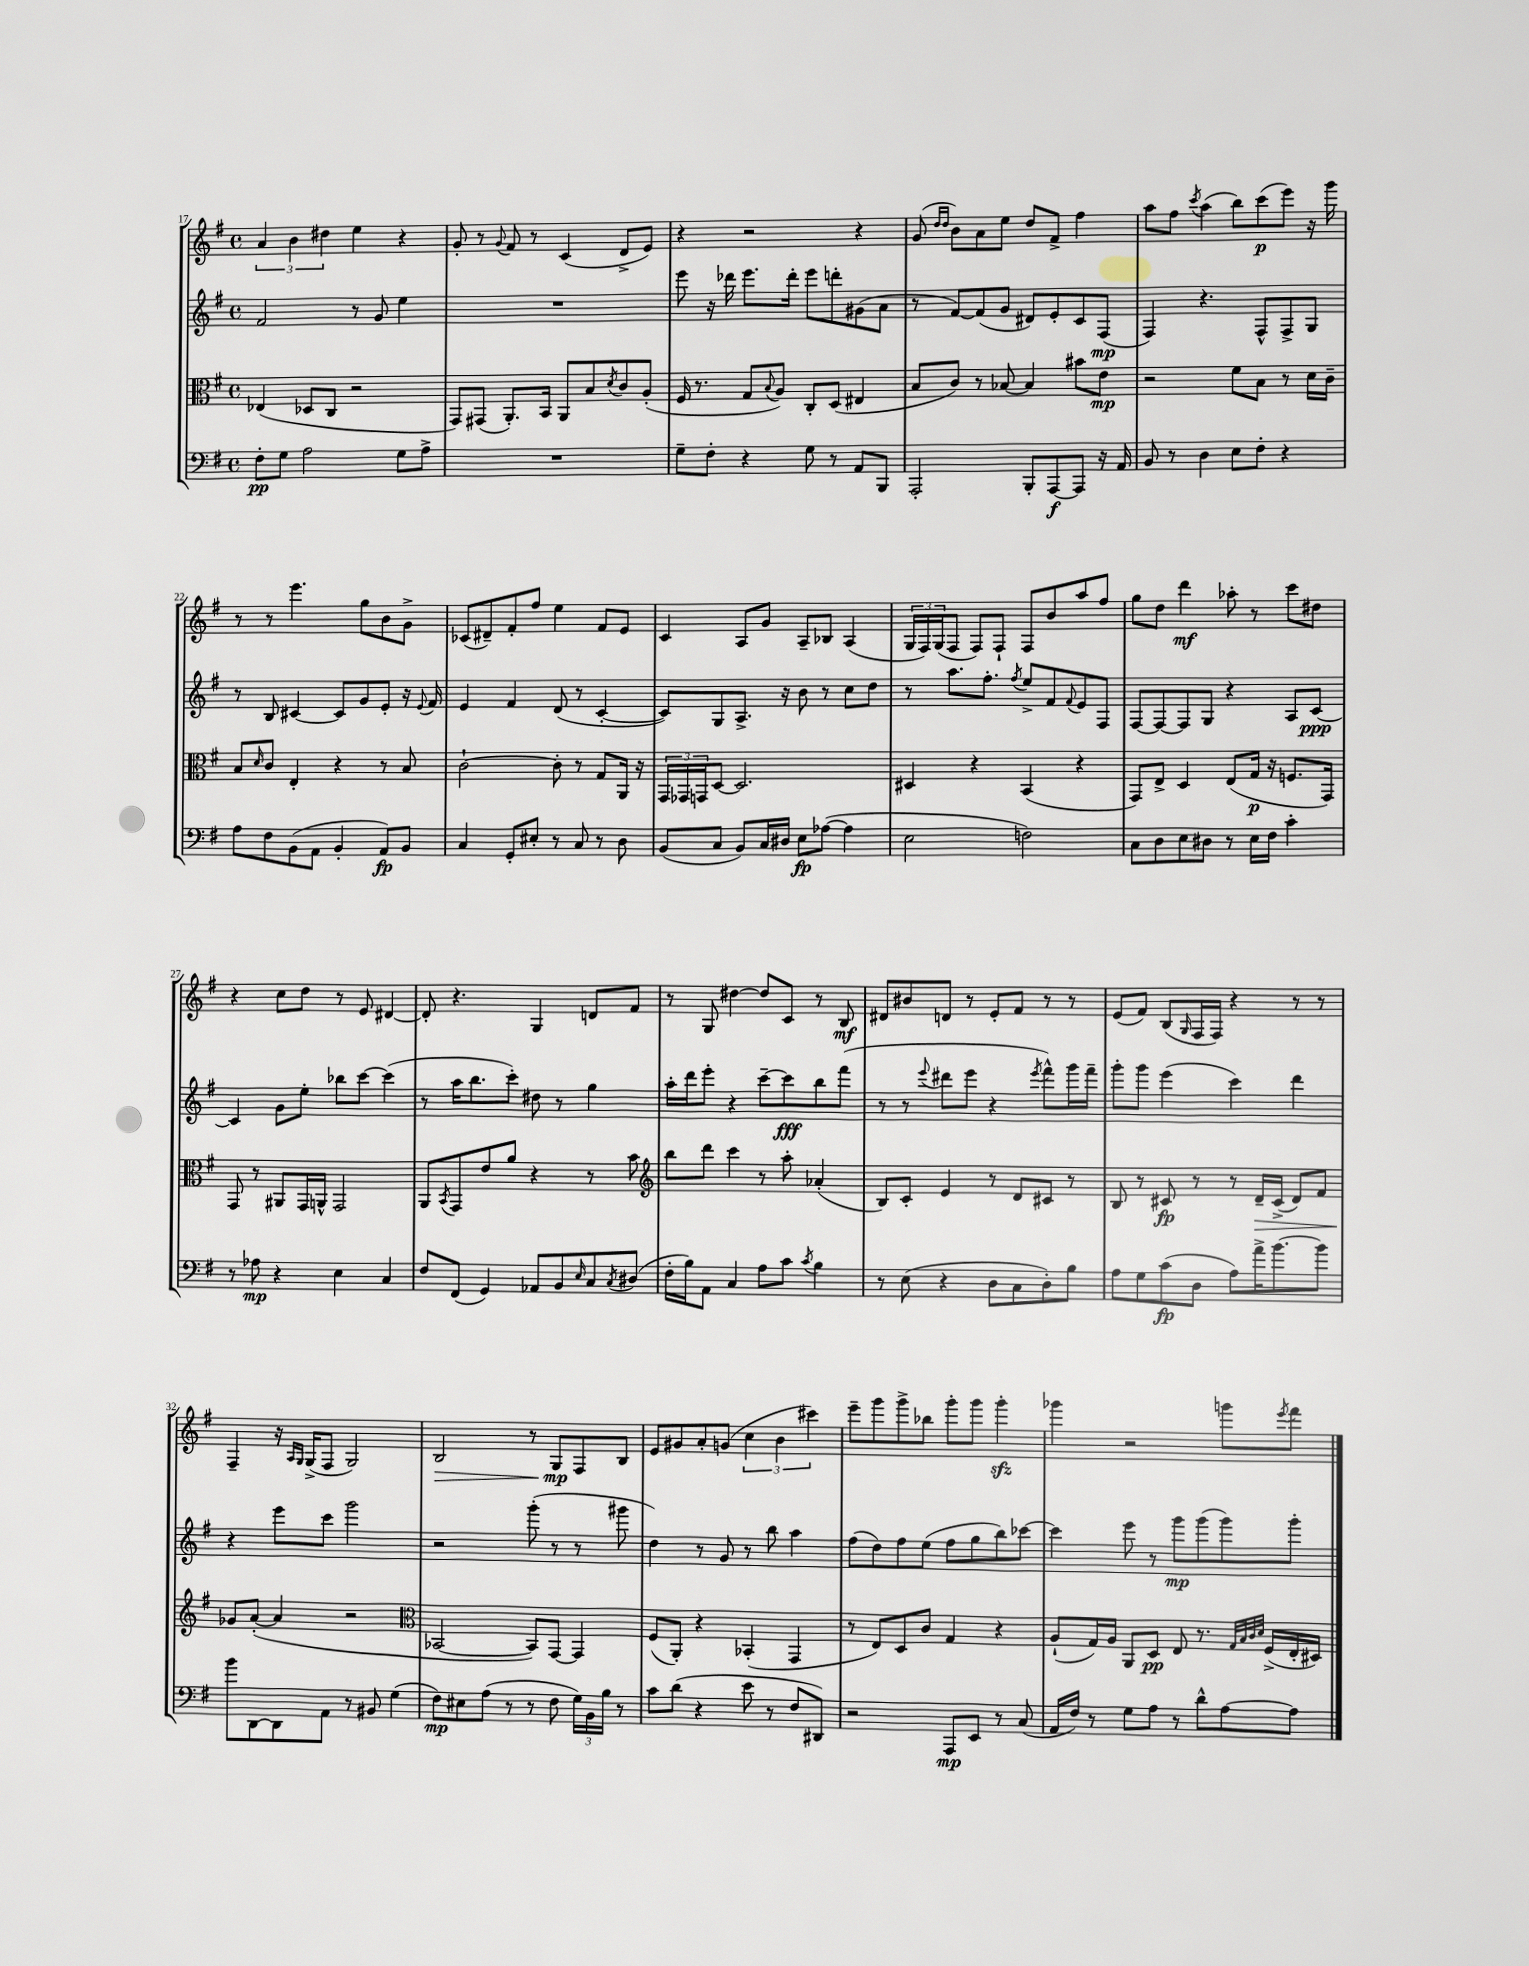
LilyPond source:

<<
\new StaffGroup <<
\new Staff = "s0" {
    \clef treble \key g \major \defaultTimeSignature \time 4/4
    \tuplet 3/2 { a'4 b'4 dis''4 } e''4 r4 |
    g'8-. r8 \appoggiatura { g'8 } fis'8 r8 c'4( d'8-> e'8) |
    r4 r2 r4 |
    g'8( \grace { d''16 d''16 } b'8) a'8 e''8 d''8 fis'8-> fis''4 |
    a''8 fis''8 \acciaccatura { c'''8 } a''4( b''8) c'''8\p( e'''8) r16 g'''16 |
    r8 r8 e'''4. g''8 b'8 g'8-> |
    ces'8( dis'8--) fis'8-. fis''8 e''4 fis'8 e'8 |
    c'4 a8 g'8 a8-- bes8 a4( |
    \tuplet 3/2 { g16 fis16) g16( } fis8 fis8) fis8-! fis8 b'8 a''8 fis''8 |
    g''8 d''8 d'''4\mf aes''8-. r8 c'''8 dis''8 |
    r4 c''8 d''8 r8 e'8 dis'4~ |
    dis'8-. r4. g4 d'8 fis'8 |
    r8 g8 dis''4~ dis''8 c'8 r8 b8\mf |
    dis'8 bis'8 d'8 r8 e'8-. fis'8 r8 r8 |
    e'8( fis'8) b8( \grace { g16 } fis16 fis16) r4 r8 r8 |
    fis4-- r16 \grace { a16 g16 } g16->( fis8 g2) |
    b2\> r8 g8\mp\! fis8 b8 |
    e'8 gis'8 a'8-. g'8( \tuplet 3/2 { c''4 b'4 cis'''4) } |
    e'''8-- g'''8 g'''8-> bes''8 g'''8-. g'''8 g'''4-.\sfz |
    ges'''4 r2 g'''8 \acciaccatura { e'''8 } fis'''8 \bar "|." |
}
\new Staff = "s1" {
    \clef treble \key g \major \defaultTimeSignature \time 4/4
    fis'2 r8 g'8 e''4 |
    R1 |
    e'''8 r16 des'''16 e'''8. des'''16-. e'''8 d'''8-. gis'8( a'8 |
    r8 fis'8~) fis'8( g'8 dis'8) e'8-. c'8 fis8\mp( |
    fis4) r4. fis8-^ fis8-> g8 |
    r8 b8 cis'4~ cis'8 g'8 e'8-. r16 \appoggiatura { e'8 } fis'16 |
    e'4 fis'4 d'8( r8 c'4~-. |
    c'8) g8 a8.-> r16 b'8 r8 c''8 d''8 |
    r8 a''8. fis''8.-. \acciaccatura { fis''8 } e''8-> fis'8 \appoggiatura { fis'8 } e'8 fis8 |
    fis8~ fis8~ fis8 g8 r4 a8 c'8~\ppp |
    c'4 g'8 e''8-. bes''8 c'''8~ c'''4( |
    r8 a''16 b''8. c'''8-.) dis''8 r8 g''4 |
    a''16-. d'''16 e'''8-. r4 c'''8~-- c'''8\fff b''8 fis'''8( |
    r8 r8 \appoggiatura { e'''8 } dis'''8 e'''8 r4 \acciaccatura { e'''8 } fis'''8-^) g'''16 fis'''16-- |
    g'''8-. g'''8 e'''4( c'''4) d'''4 |
    r4 e'''8 c'''8 g'''2 |
    r2 g'''8-.( r8 r8 gis'''8 |
    d''4) r8 g'8 r8 b''8 a''4 |
    fis''8( d''8) fis''8 e''8( fis''8 g''8 b''8) ces'''8~ |
    ces'''4 e'''8 r8 g'''8\mp g'''8( g'''8) g'''8-. \bar "|." |
}
\new Staff = "s2" {
    \clef alto \key g \major \defaultTimeSignature \time 4/4
    ees4( des8 c8 r2 |
    g,8) gis,8( a,8.-.) b,16 a,8 b8 \acciaccatura { d'8 } c'8 a8-.( |
    fis16 r8. g8 \appoggiatura { b8 } a8) c8-. d8( eis4 |
    b8 c'8) r8 bes8~ bes4 bis'8 e'8\mp |
    r2 fis'8 b8 r8 d'16 c'16-- |
    b8 \grace { d'16 } c'8 e4-. r4 r8 b8 |
    c'2~-! c'8-. r8 g8 a,16 r16 |
    \tuplet 3/2 { g,16 ges,16 g,16 } d8~ d2. |
    dis4 r4 b,4( r4 |
    g,8) e8-> d4 e8( g16\p r16 f8. g,16) |
    g,8 r8 ais,8 g,16 a,16-^ g,2 |
    a,8 \acciaccatura { b,8 } g,8 e'8 a'8 r4 r8 b'8 |
    \clef treble b''8 d'''8 c'''4 r8 a''8-. aes'4-.( |
    b8) c'8-. e'4 r8 d'8 cis'8 r8 |
    b8 r8 cis'8\fp r8 r8 d'16--\> cis'16->( d'8) fis'8 |
    ges'8\! a'8~-.( a'4 r2 |
    \clef alto bes,2~ bes,8) g,8~ g,4 |
    fis8( a,8-.) r4 bes,4-.( g,4 |
    r8 e8) d8 c'8 g4 r4 |
    a8-!( g16) a16 a,8 d8\pp e8 r8. \grace { g32 b32 c'32 d'32 } fis16->( e16-. dis16) \bar "|." |
}
\new Staff = "s3" {
    \clef bass \key g \major \defaultTimeSignature \time 4/4
    fis8-.\pp g8 a2 g8 a8-> |
    R1 |
    g8-- fis8-. r4 g8 r8 a,8 b,,8 |
    a,,2-. b,,8-. a,,8~\f a,,8 r16 a,16 |
    b,8 r8 d4 e8 fis8-. r4 |
    a8 fis8 b,8( a,8 b,4-. a,8\fp) b,8 |
    c4 g,8-. eis8-. r8 c8 r8 d8 |
    b,8( c8 b,8) c16 dis16 e8\fp aes8~( aes4 |
    e2 f2) |
    c8 d8 e8 dis8 r8 e16 fis16 c'4-. |
    r8 aes8\mp r4 e4 c4 |
    fis8 fis,8( g,4) aes,8 b,8 \grace { e16 } c8 \acciaccatura { c8 } dis8( |
    fis16-. b16) a,8 c4 a8 c'8 \acciaccatura { c'8 } b4 |
    r8 e8( r4 d8 c8 d8-.) b8 |
    a8 g8 c'8\fp( d8 a8) a'16-> b'8.~ b'8 |
    b'8 d,8~ d,8 a,8 r8 bis,8 g4( |
    fis8\mp) eis8 a8( r8 r8 fis8 \tuplet 3/2 { g16) b,16 b16 } r8 |
    c'8 d'8( r4 e'8 r8 fis8 dis,8) |
    r2 a,,8\mp e,8 r8 c8( |
    a,16 fis16) r8 g8 a8 r8 d'8-^ a8~ a8 \bar "|." |
}
>>
>>
\layout { \context { \Score currentBarNumber = #17 } }
